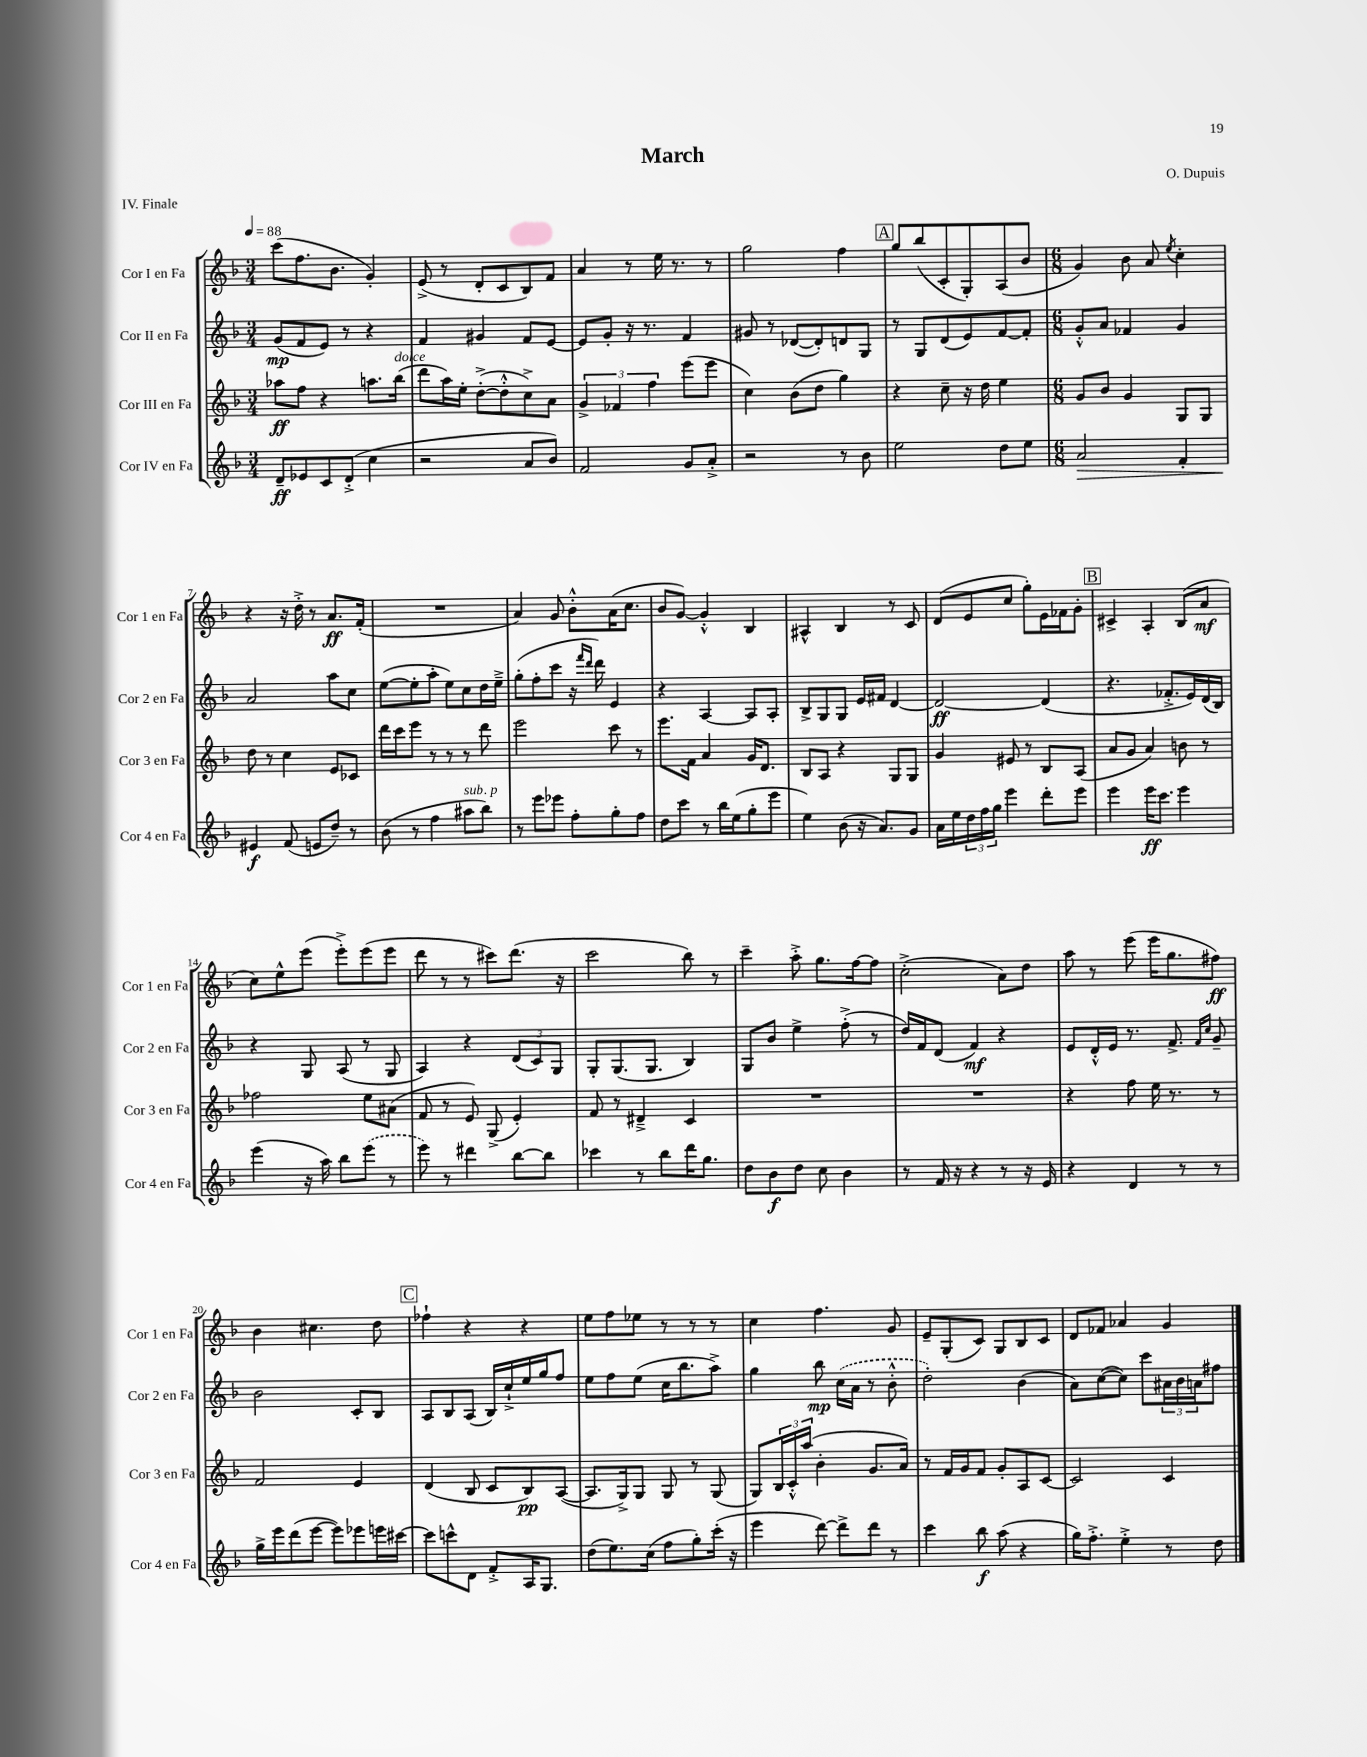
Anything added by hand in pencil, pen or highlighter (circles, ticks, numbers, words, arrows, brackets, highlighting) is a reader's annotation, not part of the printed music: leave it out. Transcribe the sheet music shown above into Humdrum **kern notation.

**kern	**kern	**kern	**kern
*staff4	*staff3	*staff2	*staff1
*clefG2	*clefG2	*clefG2	*clefG2
*k[b-]	*k[b-]	*k[b-]	*k[b-]
*M3/4	*M3/4	*M3/4	*M3/4
*MM88	*MM88	*MM88	*MM88
8d~	8aa-	(8g	(8ccc
8e-	8ff	8f	8.ff
8c	4r	8e)	.
.	.	.	8.b-
(8d'^	.	8r	.
4cc	8.aa	4r	4g')
.	(16bb-	.	.
=	=	=	=
2r	8ddd	4f	(8e^
.	16aa)	.	8r
.	16ee'	.	.
.	([8dd'^	4g#	8d'
.	8dd'^^]	.	8c
8a	8cc^)	8f	8B-)
8b-)	8a	[8e	8f
=	=	=	=
2f	6g^	8e]	4a
.	.	8g'	.
.	6f-	.	.
.	.	16r	8r
.	.	8.r	.
.	6ff	.	.
.	.	.	16ee
.	.	.	8.r
8g	(8eee	4f	.
8a'^	8eee	.	8r
=	=	=	=
2r	4cc)	8g#	2gg
.	.	8r	.
.	(8b-	([8d-	.
.	8dd	8d-'])	.
8r	4gg)	8d	4ff
8b-	.	8G	.
=	=	=	=
2ee	4r	8r	8gg
.	.	8G	(8bb-
.	8cc~	(8d	8c'
.	16r	8e)	8G')
.	16dd	.	.
8dd	4ee	[8f	(8A
8ee	.	8f']	8b-
=	=	=	=
*M6/8	*M6/8	*M6/8	*M6/8
2a	8g	8g'^^	4g)
.	8b-	8a	.
.	4g	4f-	8b-
.	.	.	8a
.	.	.	8qee
4f'	8G	4g	4cc'
.	8G	.	.
=	=	=	=
4e#	8dd	2a	4r
.	8r	.	.
(8f	4cc	.	16r
.	.	.	16dd'^
8e	.	.	8r
8dd~)	8e	8aa	8.a
8r	8c-	8cc	.
.	.	.	(16f'
=	=	=	=
(8b-	16ddd	([8ee	2.r
.	16ccc	.	.
8r	8eee	8ee']	.
4ff	8r	8aa'	.
.	8r	8ee)	.
8aa#	8r	8cc	.
8bb-)	8ddd	16dd	.
.	.	16ee~^	.
=	=	=	=
8r	2eee	(8gg'	4a)
8eee	.	8ff'	.
8eee-	.	8ccc	8g
8ff'	.	16r	8b-'^^
.	.	16qqfff	.
.	.	16qqddd	.
.	.	16ddd)	.
8gg'	8ccc	4e	(16a
.	.	.	8.cc
8ff	8r	.	.
=	=	=	=
8dd	8.eee	4r	8b-
8ccc	.	.	[8g)
.	16f	.	.
8r	4a	[4A	4g'^^]
16bb-	.	.	.
(16ee	.	.	.
8gg'	16g	8A]	4B-
.	8.d	.	.
8eee	.	8A'	.
=	=	=	=
4ee)	8B-	8B-^	4A#^^
.	8A	8G	.
(8b-	4r	8G	4B-
16r	.	16e	.
8.a)	.	16f#	.
.	8G	[4d	8r
8g	8G	.	8c
=	=	=	=
16a	4g	2d_	(8d
16ee	.	.	.
24dd	.	.	8e
24ff	.	.	.
24gg	.	.	.
4eee	8e#	.	8cc
.	8r	.	8gg')
8ddd'	8B-	(4d]	16e
.	.	.	16f-
8eee	(8A	.	8g'
=	=	=	=
4eee	8a	4.r	4c#^
.	8g	.	.
16eee	4a)	.	4A'
8.ccc	.	.	.
.	.	8.f-'^	.
4eee	8b	.	(8B-
.	.	16e)	.
.	8r	(16d	8a
.	.	16B-)	.
=	=	=	=
(4eee	2ff-	4r	8cc)
.	.	.	8ee^^
16r	.	8G	(8eee
16aa)	.	.	.
8bb-	.	(8A	8eee'^)
(8eee	8ee	8r	(8eee
8r	(8a#	8G	8eee
=	=	=	=
8eee)	8f	4A)	8ddd
8r	8r	.	8r
4ddd#	8e)	4r	8r
.	(8G^	.	8ccc#)
[8bb-	4e')	(12d	(8.ddd
.	.	12c)	.
8bb-]	.	.	.
.	.	12G	.
.	.	.	16r
=	=	=	=
4ccc-	8f	8G'	2ccc
.	8r	(8.G	.
8r	4d#~^	.	.
.	.	8.G	.
8bb-	.	.	.
16ddd	4c	4B-)	8bb-)
8.gg	.	.	.
.	.	.	8r
=	=	=	=
8dd	2.r	8G	4ccc~
8b-	.	8b-	.
8dd	.	4ee^	8aa'^
8cc	.	.	8.gg
4b-	.	(8ff'^	.
.	.	.	[16ff
.	.	8r	8ff]
=	=	=	=
8r	2.r	16dd)	(2cc'^
.	.	16f	.
16f	.	(8d	.
16r	.	.	.
4r	.	4f)	.
8r	.	4r	8a)
16r	.	.	8dd
16e	.	.	.
=	=	=	=
4r	4r	8e	8aa
.	.	16d'^^	8r
.	.	16e	.
4d	8ff	8.r	(8eee
.	16ee	.	16eee
.	8.r	8.f^	8.gg
8r	.	.	.
.	.	16qqf	.
.	.	16qqcc	.
8r	8r	8g~	8ff#)
=	=	=	=
16gg^	2f	2b-	4b-
16eee	.	.	.
(8ddd	.	.	.
[8eee	.	.	4.cc#
8eee])	.	.	.
8eee-	4e	8c'	.
16eee	.	8B-	8dd
[16ccc#	.	.	.
=	=	=	=
8ccc#]	(4d	8A	4ff-`
8ccc^^	.	8B-	.
8d	8B-	(8A	4r
8f'^	8c	16B-)	.
.	.	16cc`^	.
16A	8B-)	16ee	4r
8.G	.	16gg	.
.	([8A	8ff	.
=	=	=	=
(8dd	8.A]	8ee	8ee
8.ee)	.	8ff	8ff
.	16G^)	.	.
.	8G	(8ee	8ee-
(16cc	.	.	.
8ff	8G	16cc	8r
.	.	8.bb-	.
8gg')	8r	.	8r
(16ccc'	(8G	8aa^)	8r
16r	.	.	.
=	=	=	=
4eee	8G)	4gg	4cc
.	24B-	.	.
.	24c'^^	.	.
.	(24aa	.	.
[8ddd)	4b-'	8bb-	4.ff
8ddd^]	.	(16cc	.
.	.	16a	.
8ddd	8.g	8r	.
8r	.	8b-'^^	8g
.	16a)	.	.
=	=	=	=
4ccc	8r	2dd')	8e~
.	16f	.	(8G'
.	16g	.	.
8bb-	8f	.	8c)
(8aa	8g'	.	8G
4r	8A	(4b-	8B-
.	[8c	.	8c
=	=	=	=
16gg)	2c]	8a)	8d
8.ff'^	.	.	.
.	.	([8cc	8f-
4ee'^	.	8cc])	4a-
.	.	8ccc	.
8r	4c	24a#	4g
.	.	24b-	.
.	.	24a	.
8dd	.	8ff#	.
==	==	==	==
*-	*-	*-	*-
